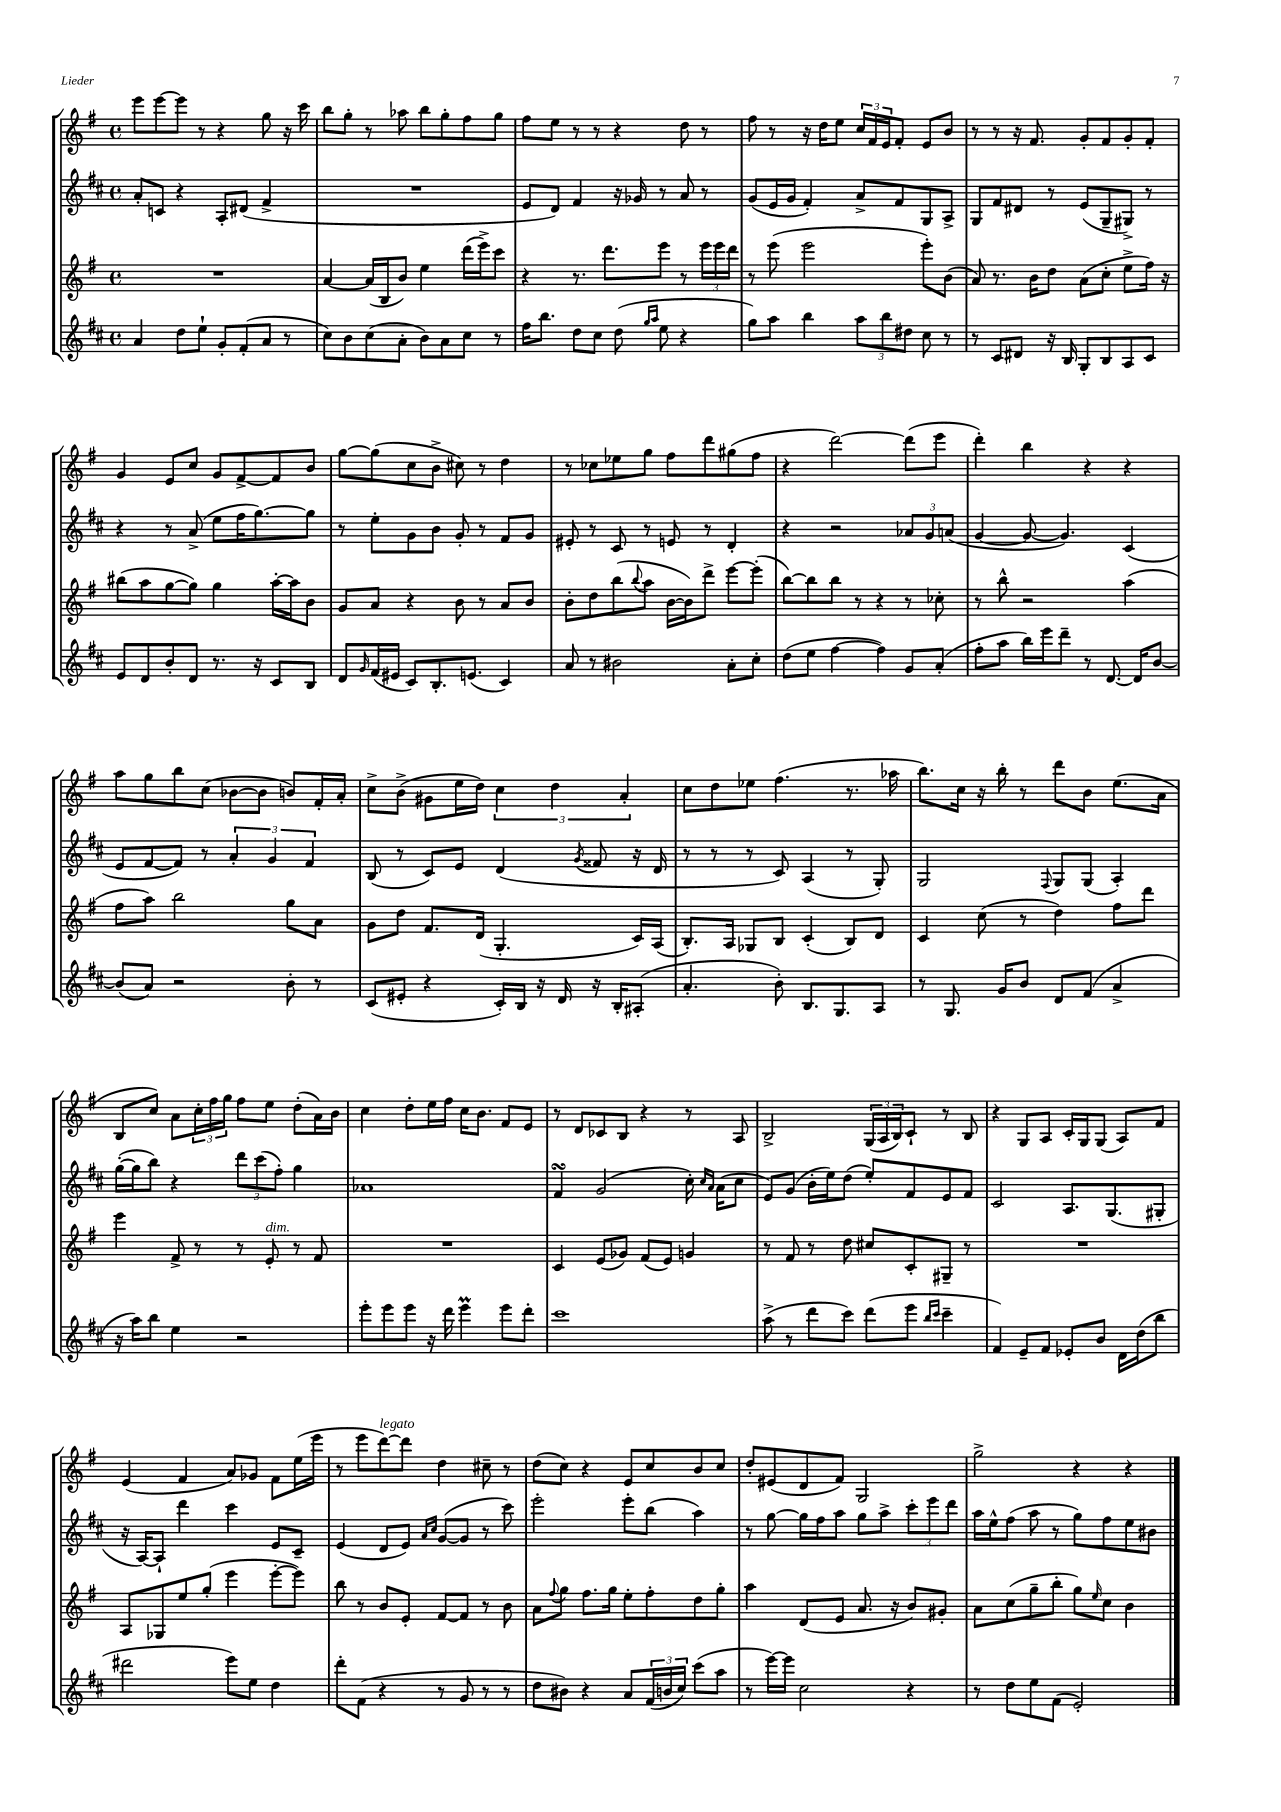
<<
\new StaffGroup <<
\new Staff = "s0" {
    \clef treble \key g \major \defaultTimeSignature \time 4/4
    e'''8 e'''8~ e'''8 r8 r4 g''8 r16 c'''16 |
    b''8 g''8-. r8 aes''8 b''8 g''8-. fis''8 g''8 |
    fis''8 e''8 r8 r8 r4 d''8 r8 |
    fis''8 r8 r16 d''16 e''8 \tuplet 3/2 { c''16 fis'16 e'16 } fis'8-. e'8 b'8 |
    r8 r8 r16 fis'8. g'8-. fis'8 g'8-. fis'8-. |
    g'4 e'8 c''8 g'8 fis'8~-> fis'8 b'8 |
    g''8~ g''8( c''8 b'8-> cis''8) r8 d''4 |
    r8 ces''8 ees''8 g''8 fis''8 d'''8 gis''8( fis''8 |
    r4 d'''2~) d'''8( e'''8 |
    d'''4-.) b''4 r4 r4 |
    a''8 g''8 b''8 c''8( bes'8~ bes'8 b'8) fis'16-. a'16-. |
    c''8-> b'8->( gis'8 e''16 d''16) \tuplet 3/2 { c''4 d''4 a'4-. } |
    c''8 d''8 ees''8 fis''4.( r8. aes''16 |
    b''8.) c''16 r16 b''16-. r8 d'''8 b'8 e''8.( a'16 |
    b8 c''8) a'8 \tuplet 3/2 { c''16-. fis''16 g''16 } fis''8 e''8 d''8-.( a'16) b'16 |
    c''4 d''8-. e''16 fis''16 c''16 b'8. fis'8 e'8 |
    r8 d'8 ces'8 b8 r4 r8 a8 |
    b2-> \tuplet 3/2 { g16( a16 b16) } c'8-! r8 b8 |
    r4 g8 a8 c'16-. g16 g8( a8) fis'8 |
    e'4( fis'4 a'8) ges'8 fis'8 e''16( e'''16 |
    r8 e'''8 d'''8~^\markup { \italic "legato" }) d'''8 d''4 cis''8-- r8 |
    d''8( c''8) r4 e'8 c''8 b'8 c''8 |
    d''8-. eis'8( d'8 fis'8) g2 |
    g''2-> r4 r4 \bar "|." |
}
\new Staff = "s1" {
    \clef treble \key d \major \defaultTimeSignature \time 4/4
    a'8-. c'8 r4 a8-. dis'8( fis'4-> |
    R1 |
    e'8 d'8) fis'4 r16 ges'16 r8 a'8 r8 |
    g'8( e'16 g'16 fis'4-.) a'8-> fis'8 g8 a8-> |
    g8 fis'8 dis'8 r8 e'8( g8-- gis8->) r8 |
    r4 r8 a'8->( e''8 fis''16 g''8.~) g''8 |
    r8 e''8-. g'8 b'8 g'8-. r8 fis'8 g'8 |
    eis'8-. r8 cis'8 r8 e'8 r8 d'4-. |
    r4 r2 \tuplet 3/2 { aes'8 g'8 a'8( } |
    g'4~ g'8~ g'4.) cis'4( |
    e'8 fis'8~ fis'8) r8 \tuplet 3/2 { a'4-. g'4 fis'4 } |
    b8( r8 cis'8) e'8 d'4( \acciaccatura { g'8 } fisis'8 r16 d'16 |
    r8 r8 r8 cis'8) a4( r8 g8-.) |
    g2 \appoggiatura { fis8 } g8 g8( a4-.) |
    g''16~-.( g''16 b''8) r4 \tuplet 3/2 { d'''8 cis'''8( fis''8-.) } g''4 |
    aes'1 |
    fis'4\turn g'2( cis''16-.) \grace { cis''16 a'16 } a'16( cis''8 |
    e'8) g'8( b'16-. e''16) d''8( e''8-.) fis'8 e'8 fis'8 |
    cis'2 a8. g8.( gis8-. |
    r16 a16~) a8-! d'''4 cis'''4 e'8 cis'8-- |
    e'4( d'8 e'8) \grace { a'16 cis''16 } g'8~( g'8 r8 cis'''8) |
    e'''2-. e'''8-. b''8( a''4) |
    r8 g''8~ g''16 fis''16 a''8 g''8 a''8-> \tuplet 3/2 { cis'''8-. e'''8 d'''8 } |
    a''16 e''16-^ fis''8( a''8 r8 g''8) fis''8 e''8 bis'8 \bar "|." |
}
\new Staff = "s2" {
    \clef treble \key g \major \defaultTimeSignature \time 4/4
    R1 |
    a'4~ a'16( b16 b'8) e''4 d'''16( e'''16->) c'''8 |
    r4 r8. d'''8. e'''8 r8 \tuplet 3/2 { e'''16 e'''16 d'''16 } |
    r8 e'''8( e'''2 e'''8-.) b'8( |
    a'8) r8. b'16 d''8 a'8( c''8-. e''8-> fis''16) r16 |
    bis''8( a''8 g''8~ g''8) g''4 a''16~-. a''16 b'8 |
    g'8 a'8 r4 b'8 r8 a'8 b'8 |
    b'8-. d''8 b''8( \appoggiatura { b''8 } a''8 b'16~ b'16) d'''8-> e'''8~ e'''8-.( |
    b''8~) b''8 b''8 r8 r4 r8 ces''8-. |
    r8 b''8-^ r2 a''4( |
    fis''8 a''8) b''2 g''8 a'8 |
    g'8 d''8 fis'8. d'16( g4.-. c'16) a16( |
    b8.-.) a16 ges8 b8 c'4-.( b8) d'8 |
    c'4 c''8( r8 d''4) fis''8 d'''8 |
    e'''4 fis'8-> r8 r8 e'8-.^\markup { \italic "dim." } r8 fis'8 |
    R1 |
    c'4 e'8( ges'8) fis'8( e'8) g'4 |
    r8 fis'8 r8 d''8 cis''8 c'8-. gis8-- r8 |
    R1 |
    a8 ges8 e''8 g''8-.( e'''4 e'''8~-. e'''8) |
    b''8 r8 b'8 e'8-. fis'8~ fis'8 r8 b'8 |
    a'8 \appoggiatura { fis''8 } g''8 fis''8. g''16 e''8-. fis''8-. d''8 g''8-. |
    a''4 d'8( e'8 a'8. r16 b'8) gis'8-. |
    a'8 c''8( g''8-- b''8-. g''8) \grace { e''16 } c''8 b'4 \bar "|." |
}
\new Staff = "s3" {
    \clef treble \key d \major \defaultTimeSignature \time 4/4
    a'4 d''8 e''8-! g'8-. fis'8-.( a'8 r8 |
    cis''8) b'8 cis''8( a'8-. b'8) a'8 cis''8 r8 |
    fis''16 b''8. d''8 cis''8 d''8( \grace { g''16 a''16 } e''8 r4 |
    g''8) a''8 b''4 \tuplet 3/2 { a''8 b''8 dis''8 } cis''8 r8 |
    r8 cis'8 dis'8 r16 b16 g8-. b8 a8 cis'8 |
    e'8 d'8 b'8-. d'8 r8. r16 cis'8 b8 |
    d'8 \grace { g'16 } fis'16( eis'16 cis'8) b8.-. e'8.( cis'4) |
    a'8 r8 bis'2 a'8-. cis''8-. |
    d''8( e''8 fis''4~ fis''4) g'8 a'8-.( |
    fis''8-. a''8 b''16) e'''16 d'''8-- r8 d'8.~ d'16 b'8~ |
    b'8( a'8) r2 b'8-. r8 |
    cis'8( eis'8-. r4 cis'16-.) b16 r16 d'16 r16 b16-. ais8-.( |
    a'4.-. b'8-.) b8. g8. a8 |
    r8 g8. g'16 b'8 d'8 fis'8( a'4-> |
    r16 a''16) b''8 e''4 r2 |
    e'''8-. e'''8 e'''8 r16 d'''16 e'''4\prall e'''8 d'''8-. |
    cis'''1 |
    a''8->( r8 d'''8 cis'''8) d'''8( e'''8 \grace { b''16 cis'''16 } cis'''4-- |
    fis'4) e'8-- fis'8 ees'8-. b'8 d'16 d''16( b''8 |
    dis'''2 e'''8) e''8 d''4 |
    d'''8-. fis'8( r4 r8 g'8 r8 r8 |
    d''8 bis'8) r4 a'8 \tuplet 3/2 { fis'16( b'16 cis''16) } cis'''8( a''8 |
    r8 e'''16~) e'''16 cis''2 r4 |
    r8 d''8 e''8 fis'8( e'2-.) \bar "|." |
}
>>
>>
\layout { \context { \Score \remove "Bar_number_engraver" } }
